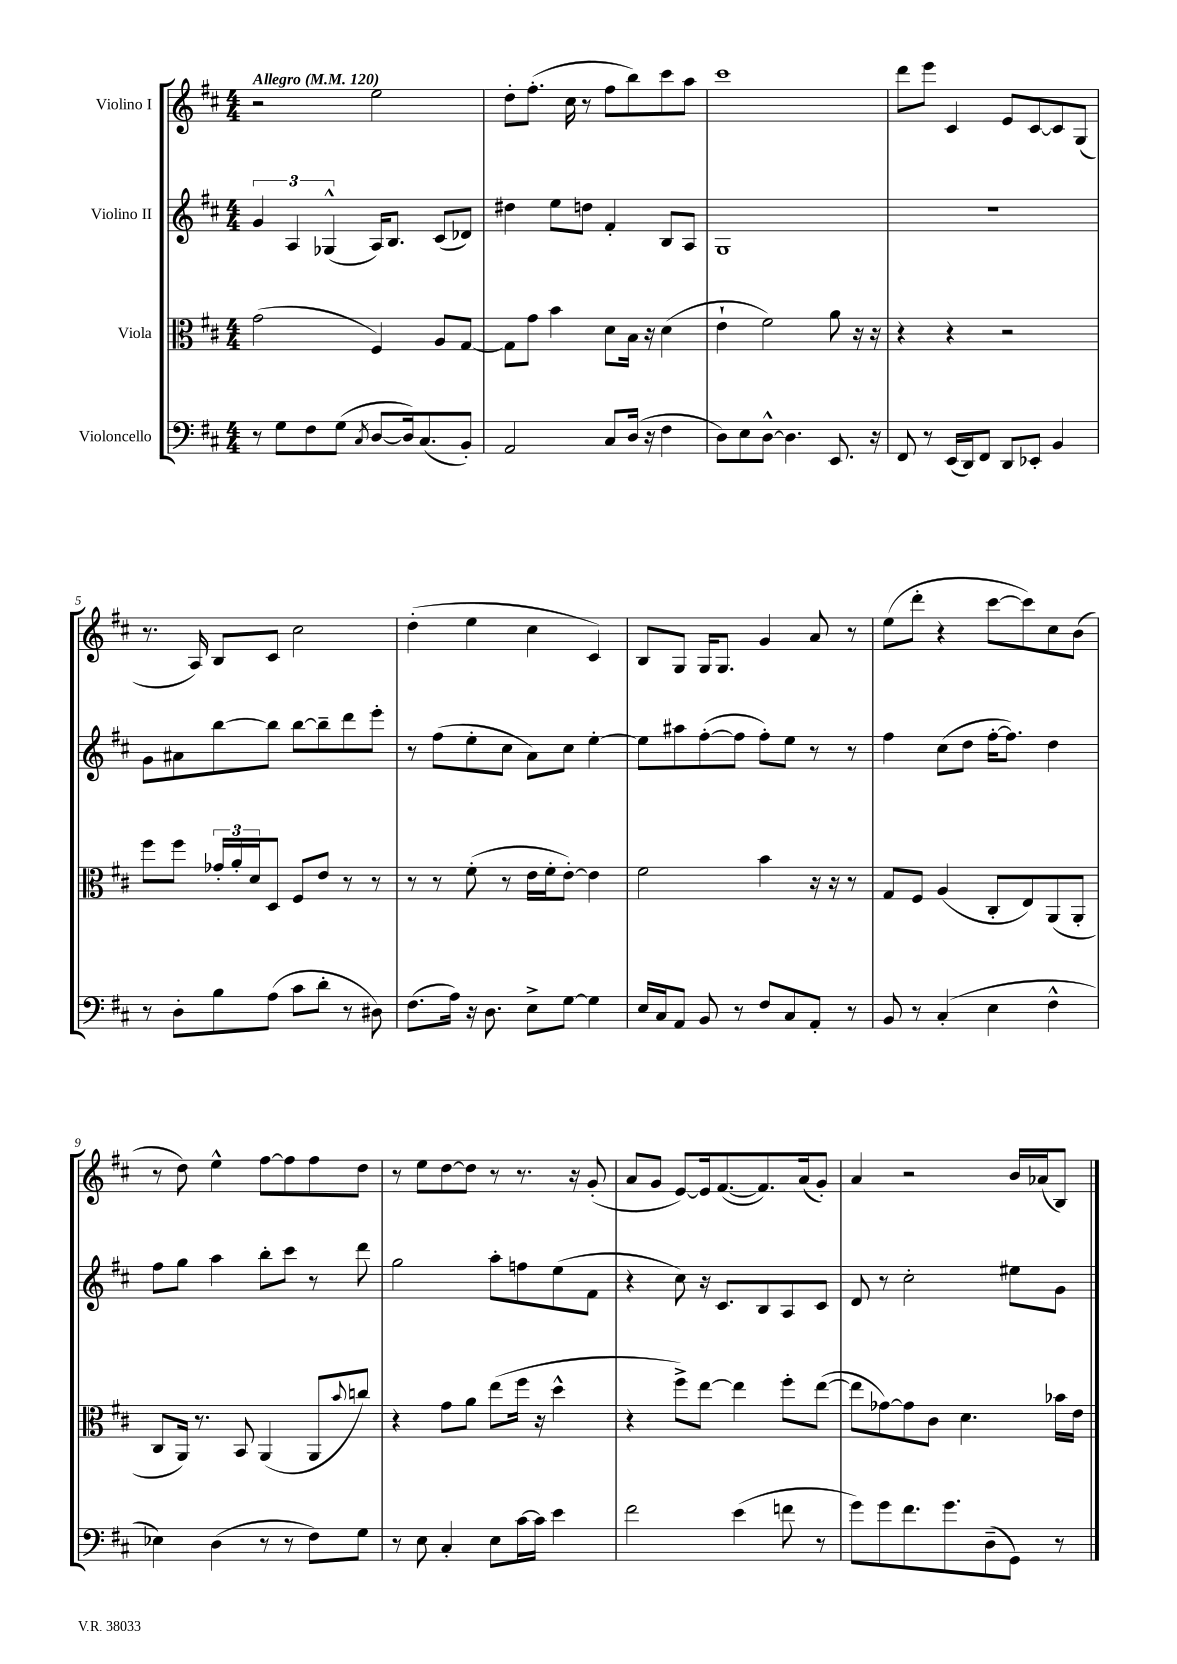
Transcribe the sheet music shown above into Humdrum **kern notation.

**kern	**kern	**kern	**kern
*part4	*part3	*part2	*part1
*staff4	*staff3	*staff2	*staff1
*I"Violoncello	*I"Viola	*I"Violino II	*I"Violino I
*clefF4	*clefC3	*clefG2	*clefG2
*k[f#c#]	*k[f#c#]	*k[f#c#]	*k[f#c#]
*M4/4	*M4/4	*M4/4	*M4/4
*MM120	*MM120	*MM120	*MM120
=1	=1	=1	=1
!	!	!	!LO:TX:a:B:t=Allegro
8r	(2g\	6g/	2r
8G\L	.	.	.
.	.	6A/	.
8F#\	.	.	.
.	.	(6G-X^^/	.
(8G\J	.	.	.
8qC#/	.	.	.
[8D/L	4F#/)	16A/KL)	2ee\
.	.	8.B/J	.
16D/k])	.	.	.
(8.C#/	.	.	.
.	8A/L	(8c#/L	.
8BB'/J)	[8G/J	8d-X/J)	.
=2	=2	=2	=2
2AA/	8G\L]	4dd#X\	8dd'\L
.	8g\J	.	(8.ff#'\J
.	4b\	8ee\L	.
.	.	.	16cc#\
.	.	8ddn\J	8r
8C#/L	8d\L	4f#'/	8ff#\L
(16D/Jk	16B\Jk	.	8bb\)
16r	16r	.	.
4F#\	(4d\	8B/L	8ccc#\
.	.	8A/J	8aa\J
=3	=3	=3	=3
8D\L)	4e`\	1G	1ccc#
8E\	.	.	.
[8D^^\J	2f#\)	.	.
4.D\]	.	.	.
8.EE/	8a\	.	.
.	16r	.	.
16r	16r	.	.
=4	=4	=4	=4
8FF#/	4r	1r	8ddd\L
8r	.	.	8eee\J
(16EE/LL	4r	.	4c#/
16DD/J)	.	.	.
8FF#/J	.	.	.
8DD/L	2r	.	8e/L
8EE-X'/J	.	.	[8c#/
4BB/	.	.	8c#/]
.	.	.	(8G/J
!!LO:LB:g=z
=5	=5	=5	=5
8r	8ff#\L	8g\L	8.r
8D'\L	8ff#\J	8a#X\	.
.	.	.	16A/)
8B\	24g-X'/LL	[8bb\	8B/L
.	24a'/	.	.
.	24d/J	.	.
(8A\J	8D/J	8bb\J]	8c#/J
8c#\L	8F#/L	[8bb\L	2cc#\
8d'\J	8e/J	8bb~\]	.
8r	8r	8ddd\	.
8D#X\)	8r	8eee'\J	.
=6	=6	=6	=6
(8.F#\L	8r	8r	(4dd'\
.	8r	(8ff#\L	.
16A\Jk)	.	.	.
16r	(8f#'\	8ee'\	4ee\
8.D\	.	.	.
.	8r	8cc#\J	.
8E^\L	16e\LL	8a\L)	4cc#\
.	16f#'\J	.	.
[8G\J	[8e'\J)	8cc#\J	.
4G\]	4e\]	[4ee'\	4c#/)
=7	=7	=7	=7
16E/LL	2f#\	8ee\L]	8B/L
16C#/J	.	.	.
8AA/J	.	8aa#X\	8G/J
8BB/	.	([8ff#'\	16G/KL
.	.	.	8.G/J
8r	.	8ff#\J]	.
8F#/L	4b\	8ff#'\L)	4g/
8C#/	.	8ee\J	.
8AA'/J	16r	8r	8a/
.	16r	.	.
8r	8r	8r	8r
=8	=8	=8	=8
8BB/	8G/L	4ff#\	(8ee\L
8r	8F#/J	.	8ddd'\J
(4C#'/	(4A/	(8cc#\L	4r
.	.	8dd\J	.
4E\	8C#'/L	[16ff#'\KL	[8ccc#\L
.	.	8.ff#\J])	.
.	8E/)	.	8ccc#\])
4F#^^\	(8AA/	4dd\	8cc#\
.	8AA'/J	.	(8b\J
!!LO:LB:g=z
=9	=9	=9	=9
4E-X\)	8C#/L	8ff#\L	8r
.	16AA/Jk)	8gg\J	8dd\)
.	8.r	.	.
(4D\	.	4aa\	4ee^^\
.	8BB/	.	.
8r	(4AA/	8bb'\L	[8ff#\L
8r	.	8ccc#\J	8ff#\]
8F#\L)	8AA/L	8r	8ff#\
.	8qqb/	.	.
8G\J	8ccn/J)	8ddd\	8dd\J
=10	=10	=10	=10
8r	4r	2gg\	8r
8E\	.	.	8ee\L
4C#'/	8g\L	.	[8dd\
.	8a\J	.	8dd\J]
8E\L	(8ee\L	8aa'\L	8r
[16c#\L	16ff#\Jk	8ffn\	8.r
16c#\JJ]	16r	.	.
4e\	4dd^^\	(8ee\	.
.	.	.	16r
.	.	8f#\J	(8g'/
=11	=11	=11	=11
2f#\	4r	4r	8a/L
.	.	.	8g/J
.	8ff#^\L)	8cc#\)	[8e/L)
.	[8ee\J	16r	16e/k]
.	.	8.c#/L	([8.f#/
(4e\	4ee\]	.	.
.	.	8B/	8.f#/])
8fn\	8ff#'\L	8A/	.
.	.	.	(16a/k
8r	([8ee\J	8c#/J	8g'/J)
=12	=12	=12	=12
8g\L)	8ee\L]	8d/	4a/
8g\	[8g-X\)	8r	.
8.f#\	8g-\]	2cc#'\	2r
.	8c#\J	.	.
8.g\	.	.	.
.	4.d\	.	.
(8D~\	.	.	.
8GG\J)	.	8ee#X\L	16b/LL
.	.	.	(16a-X/J
8r	16b-X\LL	8g\J	8B/J)
.	16e\JJ	.	.
==	==	==	==
*-	*-	*-	*-
